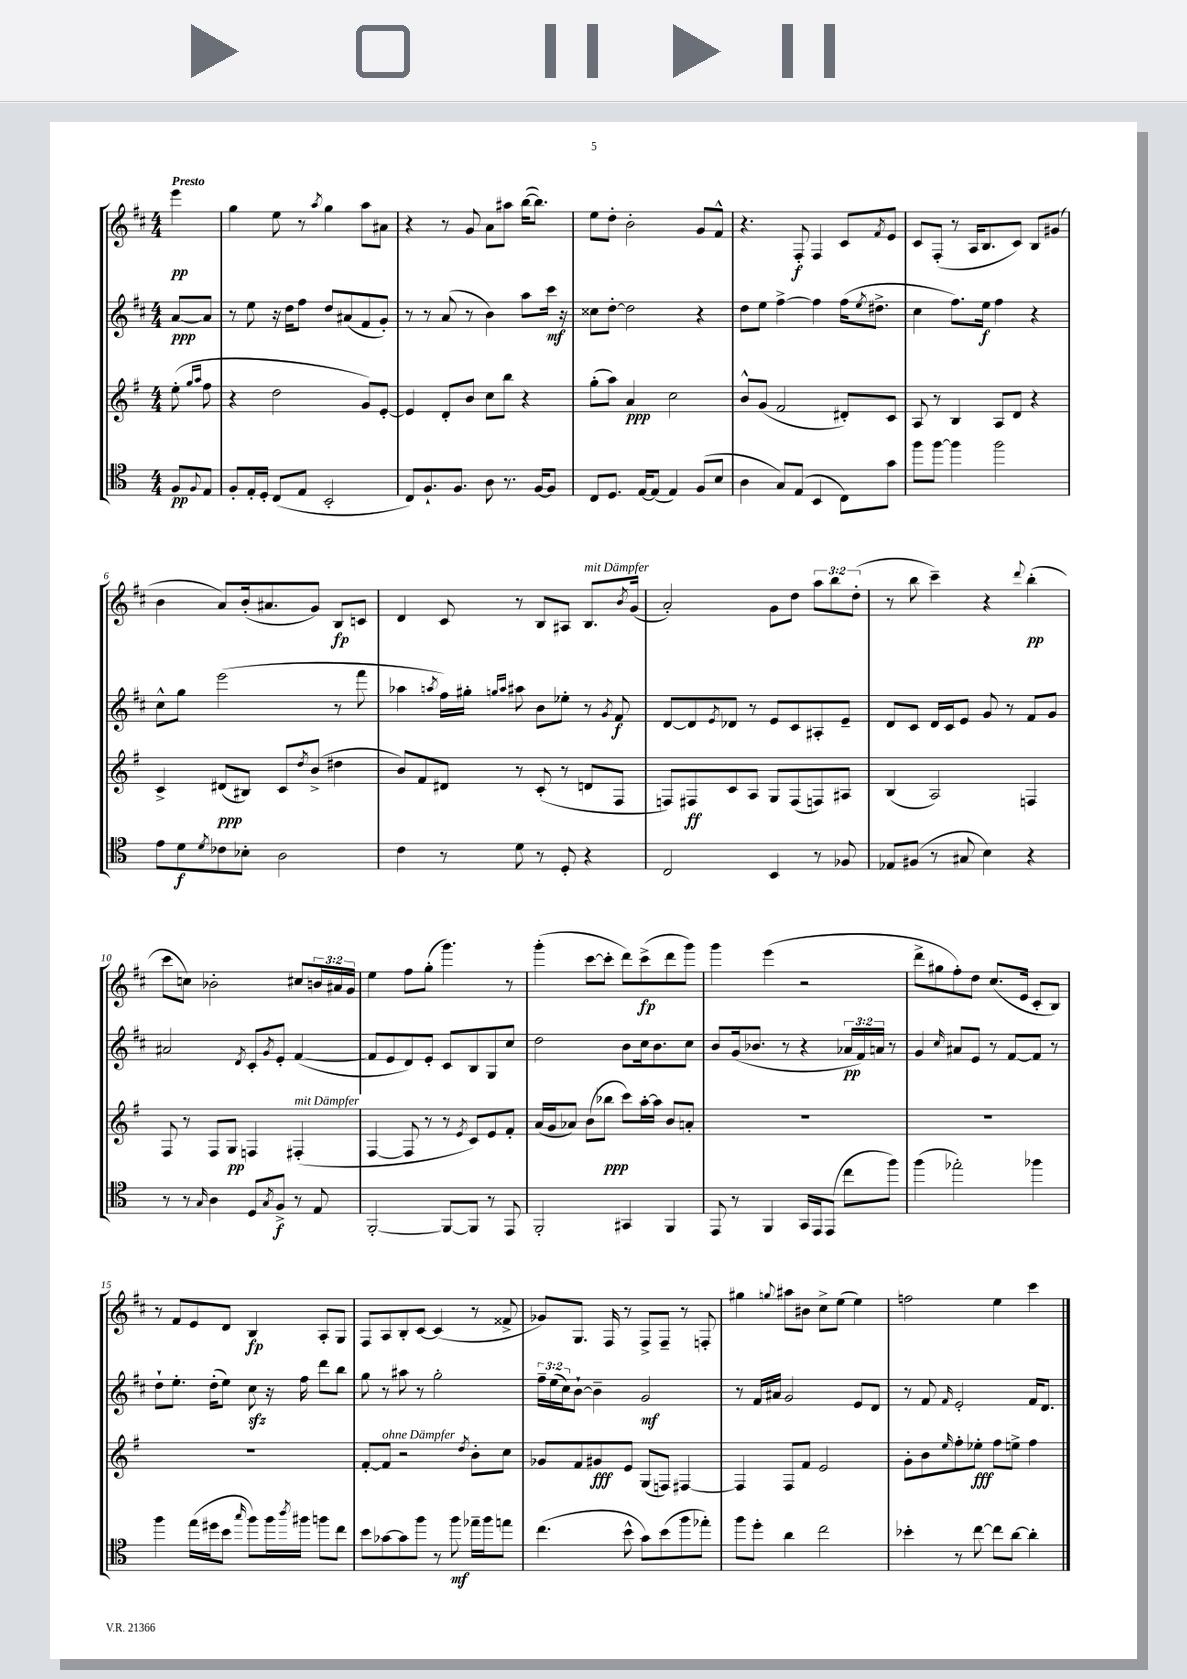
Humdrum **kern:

**kern	**dynam	**kern	**dynam	**kern	**dynam	**kern	**dynam
*part4	*part4	*part3	*part3	*part2	*part2	*part1	*part1
*staff4	*staff4	*staff3	*staff3	*staff2	*staff2	*staff1	*staff1
*clefC4	*	*clefG2	*	*clefG2	*	*clefG2	*
*k[]	*	*k[f#]	*	*k[f#c#]	*	*k[f#c#]	*
*M4/4	*	*M4/4	*	*M4/4	*	*M4/4	*
=	=	=	=	=	=	=	=
!	!	!	!	!	!	!LO:TX:a:B:t=Presto	!
8F/L	pp	(8ee'\	.	[8a/L	ppp	4eee\	pp
.	.	16qqgg/LL	.	.	.	.	.
8qqF/	.	16qqaa/JJ	.	.	.	.	.
8E/J	.	8ff#\	.	8a/J]	.	.	.
=1	=1	=1	=1	=1	=1	=1	=1
8F'/L	.	4r	.	8r	.	4gg\	.
16E'/L	.	.	.	8ee\	.	.	.
16D'/JJ	.	.	.	.	.	.	.
(8C/L	.	2dd\	.	16r	.	8ee\	.
.	.	.	.	16dd\KL	.	.	.
8E/J	.	.	.	8ff#\J	.	8r	.
.	.	.	.	.	.	8qaa/	.
2BB'/	.	.	.	8dd/L	.	4gg\	.
.	.	.	.	(8a#X/	.	.	.
.	.	8g/L)	.	8f#/	.	8aa\L	.
.	.	[8e'/J	.	8g'/J)	.	8a#X\J	.
=2	=2	=2	=2	=2	=2	=2	=2
8C/L)	.	4e/]	.	8r	.	4r	.
8.F`/	.	.	.	8r	.	.	.
.	.	8d'/L	.	(8a/	.	8r	.
8.F/J	.	.	.	.	.	.	.
.	.	8b/J	.	8r	.	8g/	.
8A\	.	8cc\L	.	4b\)	.	8a\L	.
8.r	.	8bb\J	.	.	.	8aa#X\J	.
.	.	4r	.	8aa\L	.	([16bb\KL	.
[16F/KL	.	.	.	.	.	8.bb\J])	.
8F/J]	.	.	.	16ccc#\Jk	mf	.	.
.	.	.	.	16r	.	.	.
=3	=3	=3	=3	=3	=3	=3	=3
8C/L	.	(8gg'\L	.	8cc##X\L	.	8ee\L	.
8.D/J	.	8aa\J)	.	[8dd'\J	.	8dd'\J	.
.	.	4a/	ppp	2dd\]	.	2b'\	.
[16E/KL	.	.	.	.	.	.	.
(8E/J]	.	.	.	.	.	.	.
4E/)	.	2cc\	.	.	.	.	.
(8F/L	.	.	.	4r	.	8g/L	.
8B/J	.	.	.	.	.	8f#^^/J	.
=4	=4	=4	=4	=4	=4	=4	=4
4A\	.	8b^^/L	.	8dd\L	.	4.r	.
.	.	(8g/J	.	8ee\J	.	.	.
8G/L)	.	2f#/	.	[4ff#^\	.	.	.
(8E/J	.	.	.	.	.	8F#'/	f
4BB/	.	.	.	4ff#\]	.	4F#/	.
8C\L)	.	8d#X'/L)	.	(16ff#\KL	.	8c#/L	.
.	.	.	.	8qee/	.	.	.
.	.	.	.	8.dd#X^\J	.	.	.
.	.	.	.	.	.	8qf#/	.
8g\J	.	8c/J	.	.	.	8e/J	.
=5	=5	=5	=5	=5	=5	=5	=5
8ff\L	.	8A/	.	4cc#\	.	8c#/L	.
[8ff\J	.	8r	.	.	.	(8F#'/J	.
4ff\]	.	4B/	.	8.ff#\L)	.	8r	.
.	.	.	.	.	.	16A/KL	.
.	.	.	.	16ee\Jk	f	8.B/	.
2ff\	.	8A/L	.	4ff#\	.	.	.
.	.	8d/J	.	.	.	8c#/J)	.
.	.	4r	.	4r	.	8B/L	.
.	.	.	.	.	.	(8g#X/J	.
!!LO:LB:g=z
=6	=6	=6	=6	=6	=6	=6	=6
8e\L	.	4c^/	.	8cc#^^\L	.	4b\	.
8d\	f	.	.	8gg\J	.	.	.
8qd/	.	.	.	.	.	.	.
8c-X\	.	(8d#X/L	ppp	(2eee\	.	8a/L)	.
8B-X'\J	.	8B#X/J)	.	.	.	(16b'/k	.
.	.	.	.	.	.	8.a#X/	.
2A\	.	8c/L	.	.	.	.	.
.	.	8qdd/	.	.	.	.	.
.	.	(8b^/J	.	.	.	8g/J)	.
.	.	4dd#X\	.	8r	.	8B/L	fp
.	.	.	.	8fff#\	.	8cn/J	.
=7	=7	=7	=7	=7	=7	=7	=7
4c\	.	8b/L)	.	4aa-X\	.	4d/	.
.	.	8f#/	.	.	.	.	.
.	.	.	.	8qaan/	.	.	.
8r	.	8d#X/J	.	16ff#\LL)	.	8c#/	.
.	.	.	.	16gg#X'\JJ	.	.	.
.	.	.	.	16qqggn/LL	.	.	.
.	.	.	.	16qqaa/JJ	.	.	.
8d\	.	8r	.	8aa#X\	.	8r	.
8r	.	(8c'/	.	8b\L	.	8B/L	.
8D'/	.	8r	.	8ee-X'\J	.	8A#X/J	.
!	!	!	!	!	!	!LO:TX:a:i:t=mit Dämpfer	!
4r	.	8dn/L	.	8r	.	8.B/L	.
.	.	.	.	8qg/	.	.	.
.	.	8F#/J	.	8f#/	f	.	.
.	.	.	.	.	.	8qb/	.
.	.	.	.	.	.	(16g/Jk	.
=8	=8	=8	=8	=8	=8	=8	=8
2C/	.	8Fn/L)	.	[8d/L	.	2a'/)	.
.	.	8F#X/	ff	8d/]	.	.	.
.	.	.	.	8qe/	.	.	.
.	.	8c/	.	8d-X/J	.	.	.
.	.	8A/J	.	8r	.	.	.
4BB/	.	8G/L	.	8e/L	.	8g\L	.
.	.	(8F#/	.	8c#/	.	8dd\J	.
8r	.	8Fn/)	.	8A#X'/	.	12aa\L	.
.	.	.	.	.	.	12bb\	.
8F-X/	.	8A#X/J	.	8e~/J	.	.	.
.	.	.	.	.	.	(12dd'\J	.
=9	=9	=9	=9	=9	=9	=9	=9
8E-X/L	.	(4B/	.	8d/L	.	8r	.
(8F#X/J	.	.	.	8c#/J	.	8bb\	.
8r	.	2A/)	.	16d/LL	.	4ccc#~\)	.
.	.	.	.	16c#/J	.	.	.
8G#X/	.	.	.	8e/J	.	.	.
4B\)	.	.	.	8g/	.	4r	.
.	.	.	.	8r	.	.	.
.	.	.	.	.	.	8qqddd/	.
4r	.	4Fn/	.	8f#/L	.	(4bb'\	pp
.	.	.	.	8g/J	.	.	.
!!LO:LB:g=z
=10	=10	=10	=10	=10	=10	=10	=10
8r	.	8F#/	.	2a#X/	.	8ccc#\L	.
8r	.	8r	.	.	.	8ccn\J)	.
16qqG/	.	.	.	.	.	.	.
4A\	.	8F#/L	.	.	.	2b-X'\	.
.	.	8G/J	pp	.	.	.	.
.	.	.	.	8qd/	.	.	.
8D/L	.	4Fn/	.	8c#'/L	.	.	.
8qG/	.	.	.	8qg/	.	.	.
8F^/J	f	.	.	8e'/J	.	.	.
!	!	!LO:TX:a:i:t=mit Dämpfer	!	!	!	!	!
8r	.	(4F#X'/	.	([4f#/	.	8cc#X/L	.
8E/	.	.	.	.	.	24bn/L	.
.	.	.	.	.	.	24a#X/	.
.	.	.	.	.	.	24g/JJ	.
=11	=11	=11	=11	=11	=11	=11	=11
[2FF'/	.	[4F#/	.	8f#/L]	.	4ee\	.
.	.	.	.	8e/	.	.	.
.	.	8F#/]	.	8d/)	.	8ff#\L	.
.	.	8r	.	8e'/J	.	(8gg'\J	.
8FF/L_	.	8r	.	8c#/L	.	4.ggg\)	.
.	.	8qe/	.	.	.	.	.
8FF/J]	.	8c/L)	.	8B/	.	.	.
8r	.	8e/	.	8G/	.	.	.
8EE/	.	8f#'/J	.	8cc#/J	.	8r	.
=12	=12	=12	=12	=12	=12	=12	=12
2FF'/	.	(16a/LL	.	2dd\	.	(4ggg'\	.
.	.	16g/J	.	.	.	.	.
.	.	8a-X/J)	.	.	.	.	.
.	.	(8b\L	.	.	.	[8ccc#\L	.
.	.	8bb-X\J	ppp	.	.	8ccc#'\J]	.
4GG#X/	.	8ccc\L)	.	8b\L	.	8ddd\L)	.
.	.	[16aa'\L	.	16cc#\k	.	(8ccc#^\	fp
.	.	16aa\JJ]	.	8.b\	.	.	.
4FF/	.	8b/L	.	.	.	8ddd\	.
.	.	8an'/J	.	8cc#\J	.	8ggg\J)	.
=13	=13	=13	=13	=13	=13	=13	=13
8EE/	.	1r	.	8b/L	.	4ggg\	.
8r	.	.	.	(16g/k	.	.	.
.	.	.	.	8.b-X/J	.	.	.
4FF/	.	.	.	.	.	(4eee\	.
.	.	.	.	8r	.	.	.
16GG/LL	.	.	.	4r	.	2r	.
16EE/J	.	.	.	.	.	.	.
(8EE/J	.	.	.	.	.	.	.
8cc\L	.	.	.	24a-X/LL	pp	.	.
.	.	.	.	24f#/)	.	.	.
.	.	.	.	24an/JJ	.	.	.
8ff\J)	.	.	.	8r	.	.	.
=14	=14	=14	=14	=14	=14	=14	=14
(4ff\	.	1r	.	4g/	.	8ddd^\L	.
.	.	.	.	.	.	8gg#X\	.
.	.	.	.	16qqcc#/	.	.	.
2ee-X'\)	.	.	.	8a#X/L	.	8ff#'\)	.
.	.	.	.	8e/J	.	8dd\J	.
.	.	.	.	8r	.	(8.cc#/L	.
.	.	.	.	[8f#/L	.	.	.
.	.	.	.	.	.	16e/Jk	.
4ff-X\	.	.	.	8f#/J]	.	8c#'/L	.
.	.	.	.	8r	.	8B/J)	.
!!LO:LB:g=z
=15	=15	=15	=15	=15	=15	=15	=15
4ff\	.	1r	.	8dd`\L	.	8r	.
.	.	.	.	8.ee'\J	.	8f#/L	.
(16ee\LL	.	.	.	.	.	8e/	.
16dd#X\J	.	.	.	(16dd'\KL	.	.	.
8b\J	.	.	.	8ee\J)	.	8d/J	.
16qqgg/	.	.	.	.	.	.	.
8ff\L)	.	.	.	8cc#zz\	.	4B/	fp
16ff\L	.	.	.	16r	.	.	.
8qaa/	.	.	.	.	.	.	.
16ff#X\JJ	.	.	.	16ff#\	.	.	.
8ffn\L	.	.	.	8ddd\L	.	8A'/L	.
8cc\J	.	.	.	8bb\J	.	8G/J	.
=16	=16	=16	=16	=16	=16	=16	=16
8b\L	.	[8f#'/L	.	8gg\	.	8F#/L	.
!	!	!LO:TX:a:i:t=ohne Dämpfer	!	!	!	!	!
[8g-X\	.	8f#/J]	.	8r	.	8A/	.
8g-\]	.	2r	.	8aa#X\	.	8B'/	.
8ff\J	.	.	.	8r	.	[8c#/J	.
8r	.	.	.	2gg'\	.	(4c#/]	.
8ff\	mf	.	.	.	.	.	.
.	.	8qdd/	.	.	.	.	.
16ee-X~\LL	.	8b'\L	.	.	.	8r	.
16ff\J	.	.	.	.	.	.	.
8een\J	.	8cc\J	.	.	.	8f##X^/	.
=17	=17	=17	=17	=17	=17	=17	=17
(4.cc\	.	8g-X/L	.	24ff#~\LL	.	8g-X/L)	.
.	.	.	.	(24ee\	.	.	.
.	.	.	.	24cc#\J)	.	.	.
.	.	8f#/	.	[8b`\J	.	8.G/J	.
.	.	8g#X/	fff	4b~\]	.	.	.
.	.	.	.	.	.	16F#/	.
8b^^\	.	8e/J	.	.	.	8r	.
8g\L)	.	(8G/L	.	2g/	mf	8F#^/L	.
(8b\	.	8Fn/J)	.	.	.	8F#~/J	.
8ff\	.	[4F#X/	.	.	.	8r	.
8ee-X'\J)	.	.	.	.	.	8Fn'/	.
=18	=18	=18	=18	=18	=18	=18	=18
8ff\L	.	4F#/]	.	8r	.	4gg#X\	.
8dd'\J	.	.	.	16f#/LL	.	.	.
.	.	.	.	16a#X/JJ	.	.	.
.	.	.	.	.	.	8qqggn/	.
4a\	.	8F#/L	.	2g/	.	8aa#X\L	.
.	.	8f#/J	.	.	.	8b#X\J	.
2cc\	.	2e/	.	.	.	8cc#^\L	.
.	.	.	.	.	.	(8ee\J	.
.	.	.	.	8e/L	.	4ee\)	.
.	.	.	.	8d/J	.	.	.
=19	=19	=19	=19	=19	=19	=19	=19
4b-X'\	.	8g'\L	.	8r	.	2ffn\	.
.	.	8b\	.	8f#/	.	.	.
.	.	16qqee/	.	16qqf#/	.	.	.
8r	.	8ff#'\	.	2e'/	.	.	.
[8cc\	.	8ee-X'\J	fff	.	.	.	.
8cc\L]	.	8ff#\L	.	.	.	4ee\	.
[8a\J	.	8een^\J	.	.	.	.	.
4a'\]	.	4ff#\	.	16f#/KL	.	4ccc#\	.
.	.	.	.	8.d/J	.	.	.
==	==	==	==	==	==	==	==
*-	*-	*-	*-	*-	*-	*-	*-
